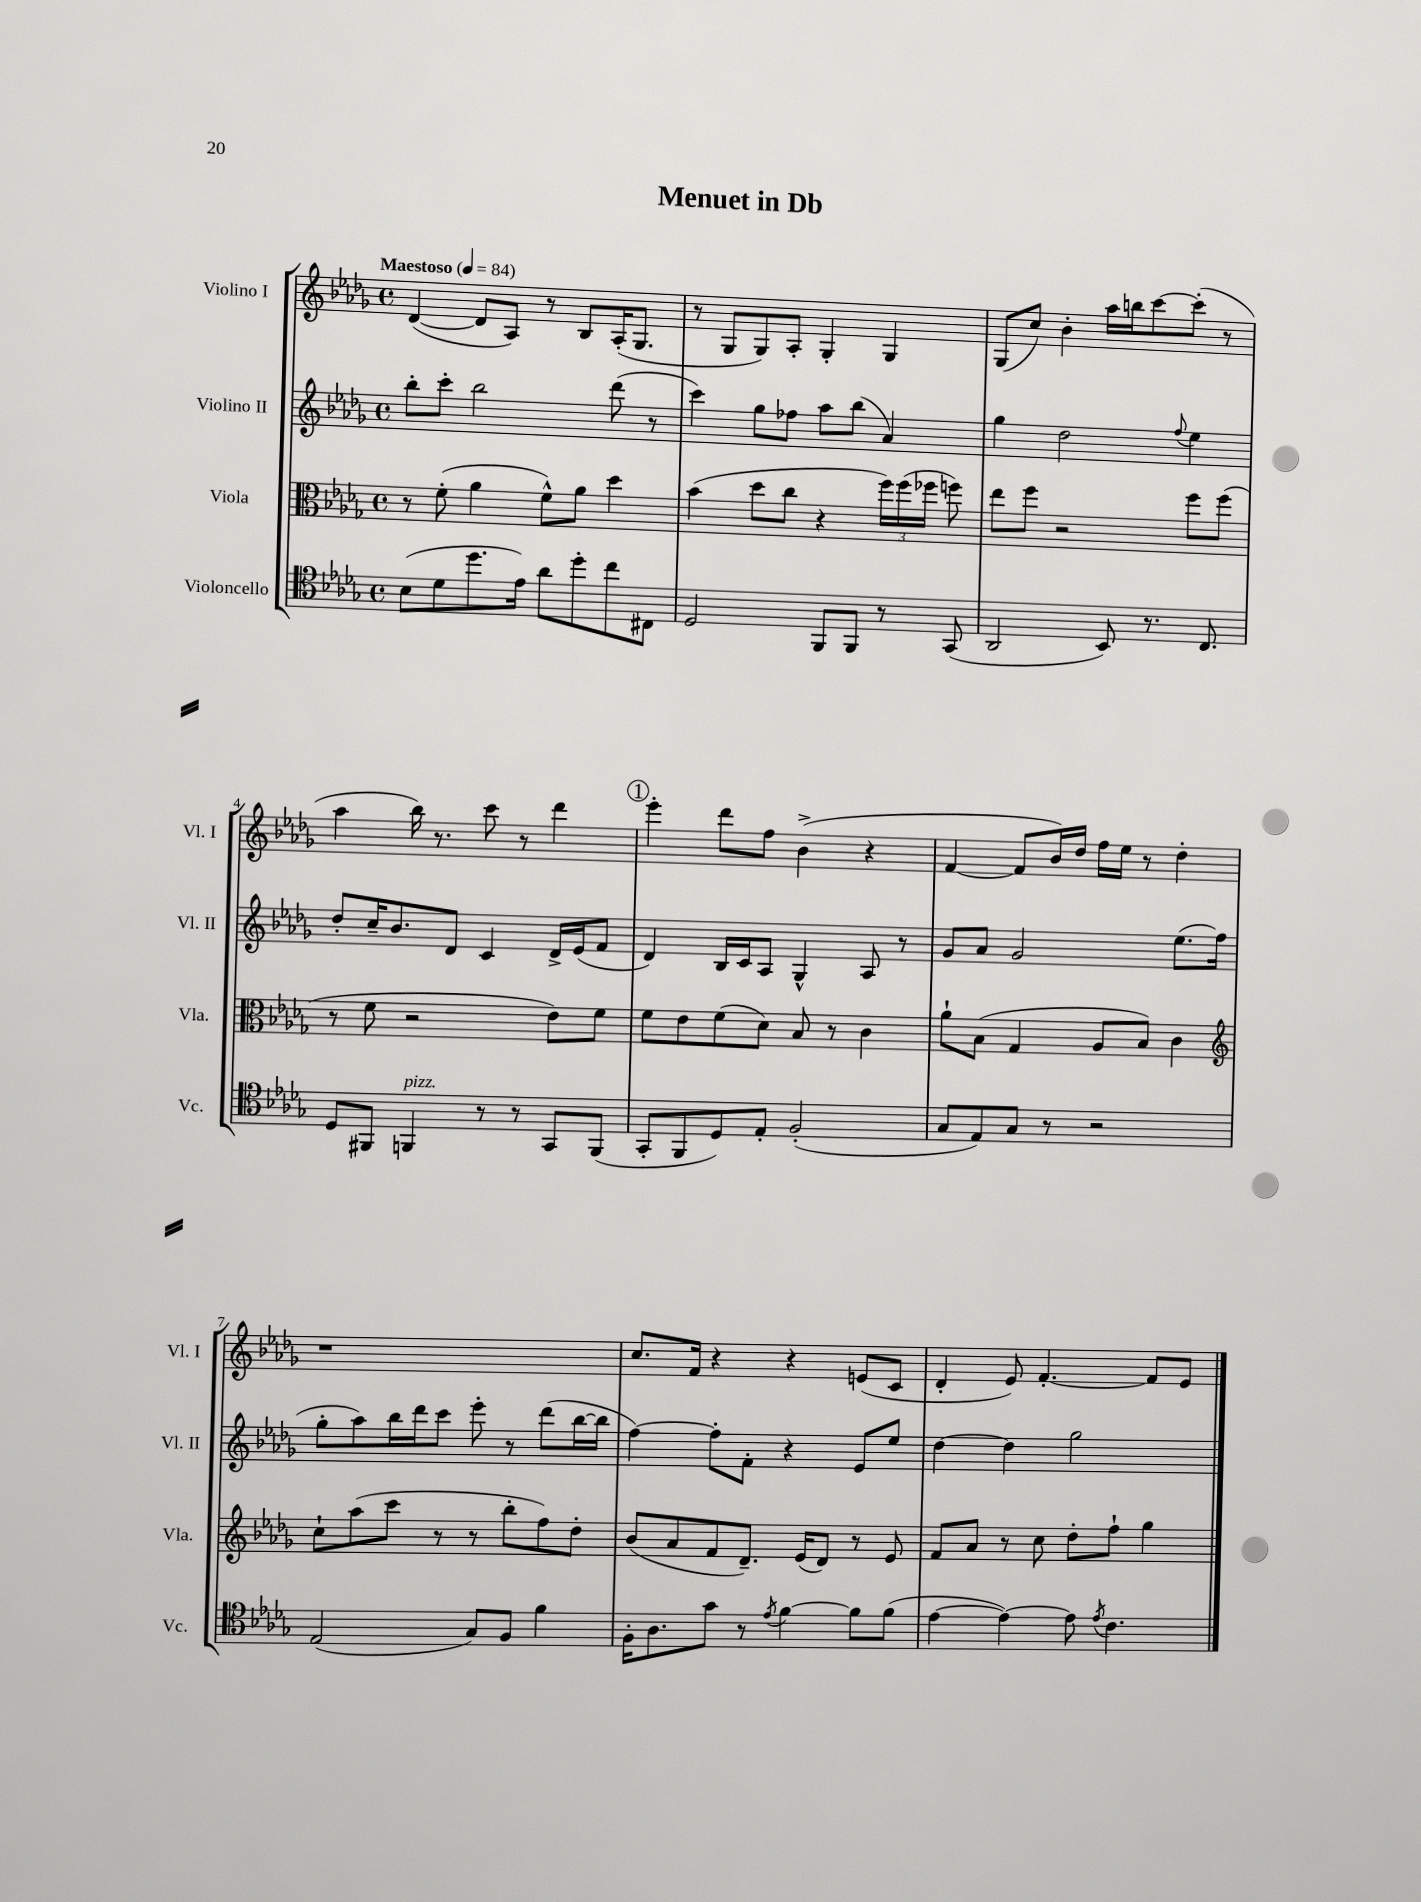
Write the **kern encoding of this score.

**kern	**kern	**kern	**kern
*part4	*part3	*part2	*part1
*staff4	*staff3	*staff2	*staff1
*I"Violoncello	*I"Viola	*I"Violino II	*I"Violino I
*I'Vc.	*I'Vla.	*I'Vl. II	*I'Vl. I
*clefC4	*clefC3	*clefG2	*clefG2
*k[b-e-a-d-g-]	*k[b-e-a-d-g-]	*k[b-e-a-d-g-]	*k[b-e-a-d-g-]
*M4/4	*M4/4	*M4/4	*M4/4
*met(c)	*met(c)	*met(c)	*met(c)
*MM84	*MM84	*MM84	*MM84
=1	=1	=1	=1
!	!	!	!LO:TX:a:B:t=Maestoso
(8B-\L	8r	8bb-'\L	([4d-/
8d-\	(8f'\	8ccc'\J	.
8.dd-\	4a-\	2bb-\	8d-/L]
.	.	.	8A-/J)
16e-\Jk)	.	.	.
8a-\L	8f^^\L)	.	8r
8dd-'\	8a-\J	.	8B-/L
8cc\	4dd-\	(8ddd-\	(16A-'/K
.	.	.	8.G-/J
8C#X\J	.	8r	.
=2	=2	=2	=2
2D-/	(4b-\	4ccc\)	8r
.	.	.	8G-/L
.	8dd-\L	8gg-\L	8G-/)
.	8cc\J	8ff-X\J	8A-'/J
8FF/L	4r	8aa-\L	4G-'/
8FF/J	.	(8bb-\J	.
8r	24ff\LL)	4a-/)	4G-/
.	(24ff\	.	.
.	24ff-X\JJ	.	.
(8GG-/	8ffn\)	.	.
=3	=3	=3	=3
2AA-/	8ee-\L	4gg-\	(8G-/L
.	8ff\J	.	8cc/J)
.	2r	2dd-\	4b-'\
8BB-/)	.	.	16aa-\LL
.	.	.	16bbn\J
8.r	.	.	[8ccc\
.	.	8qqff/	.
.	8ff\L	4ee-\	(8ccc'\J]
8.C/	.	.	.
.	(8ff\J	.	8r
!!LO:LB:g=z
=4	=4	=4	=4
8D-/L	8r	8dd-'/L	4aa-\
8FF#X/J	8f\	16cc~/K	.
.	.	8.b-/	.
!LO:TX:a:i:t=pizz.	!	!	!
4FFn/	2r	.	16bb-\)
.	.	.	8.r
.	.	8d-/J	.
8r	.	4c/	8ccc\
8r	.	.	8r
8GG-/L	8e-\L)	16d-^/LL	4ddd-\
.	.	(16e-/J	.
(8FF/J	8f\J	8f/J	.
!!LO:REH:place=s1:t=1
=5	=5	=5	=5
8GG-'/L	8f\L	4d-/)	4eee-'\
8FF/	8e-\	.	.
8D-/)	(8f\	16B-/LL	8ddd-\L
.	.	16c/J	.
8E-'/J	8d-\J)	8A-/J	8ff\J
(2F'/	8B-/	4G-^^/	(4b-^\
.	8r	.	.
.	4c\	8A-/	4r
.	.	8r	.
=6	=6	=6	=6
8G-/L	8a-`\L	8g-/L	[4f/
8E-/)	(8B-\J	8a-/J	.
8G-/J	4G-/	2g-/	8f/L]
8r	.	.	16b-/L)
.	.	.	16dd-/JJ
2r	8A-/L	.	16ff\LL
.	.	.	16ee-\JJ
.	8B-/J)	.	8r
.	4c\	(8.ee-\L	4dd-'\
.	.	16ff\Jk	.
!!LO:LB:g=z
=7	=7	=7	=7
*	*clefG2	*	*
(2E-/	8cc`\L	8gg-'\L	1r
.	(8aa-\	8aa-\)	.
.	8ccc\J	16bb-\L	.
.	.	16ddd-\J	.
.	8r	8ccc\J	.
8G-/L)	8r	8eee-'\	.
8F/J	8bb-'\L	8r	.
4f\	8ff\)	(8ddd-\L	.
.	8dd-'\J	[16bb-\L	.
.	.	16bb-\JJ]	.
=8	=8	=8	=8
16F'\KL	(8b-/L	[4ff\)	8.cc/L
8.A-\	.	.	.
.	8a-/	.	.
.	.	.	16f/Jk
8g-\J	8f/	8ff'\L]	4r
8r	8.d-~/J)	8f'\J	.
8qe-/	.	.	.
[4f\	.	4r	4r
.	(16e-/KL	.	.
.	8d-/J)	.	.
8f\L]	8r	8e-/L	(8en/L
(8f\J	8e-/	8ee-/J	8c/J
=9	=9	=9	=9
[4e-\	8f/L	[4dd-\	4d-'/
.	8a-/J	.	.
4e-\_)	8r	4dd-\]	8e-/)
.	8cc\	.	[4.f'/
8e-\]	8dd-'\L	2gg-\	.
8qe-/	.	.	.
4.c\	8ff`\J	.	.
.	4gg-\	.	8f/L]
.	.	.	8e-/J
==	==	==	==
*-	*-	*-	*-
